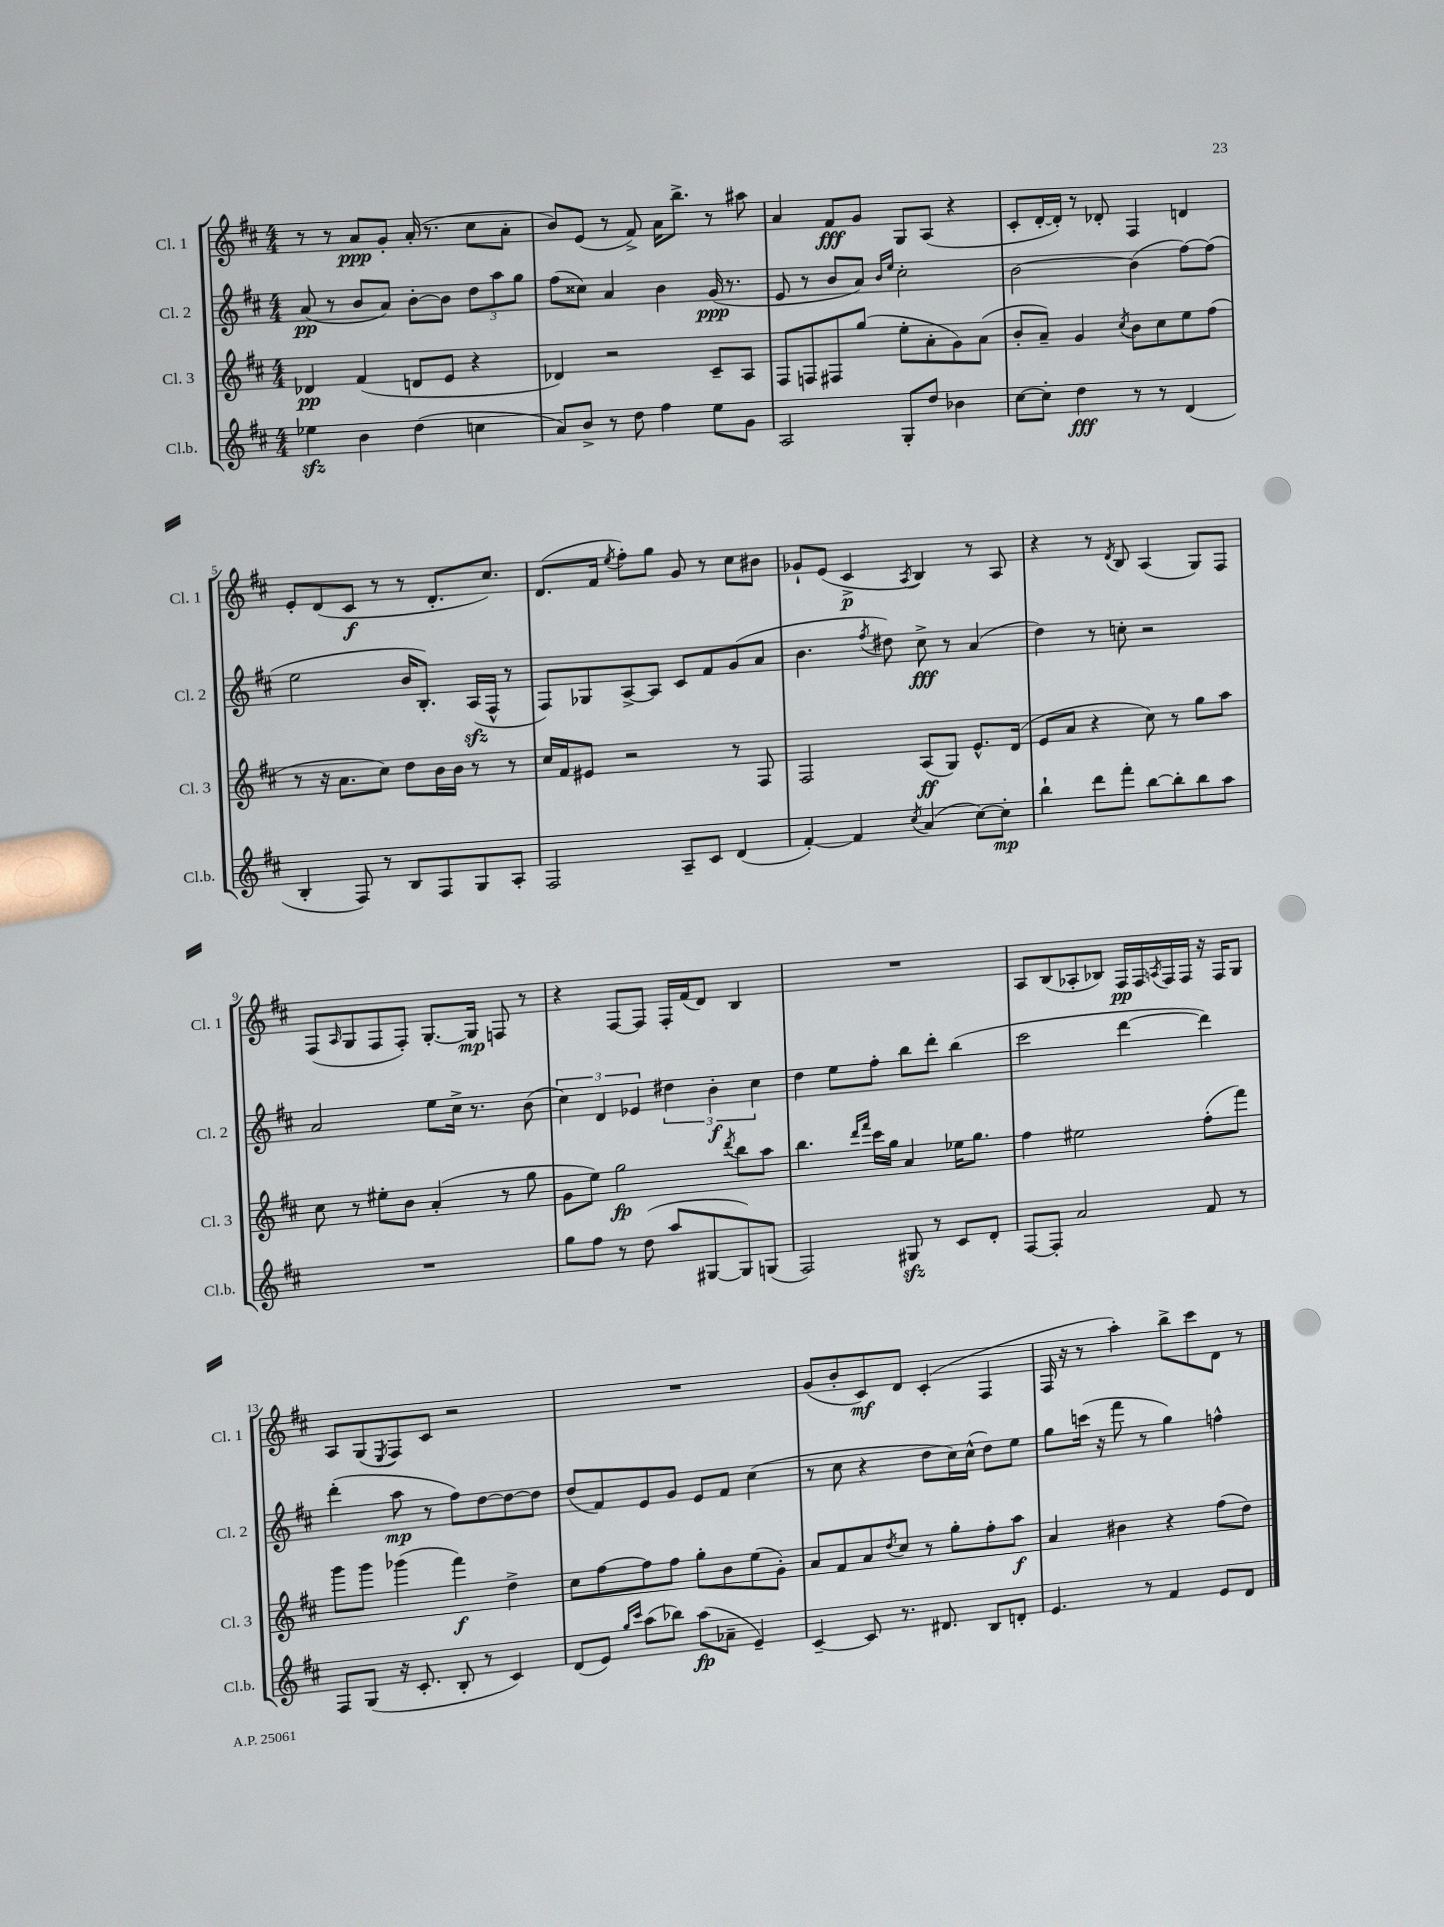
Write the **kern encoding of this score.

**kern	**kern	**kern	**kern
*staff4	*staff3	*staff2	*staff1
*clefG2	*clefG2	*clefG2	*clefG2
*k[f#c#]	*k[f#c#]	*k[f#c#]	*k[f#c#]
*M4/4	*M4/4	*M4/4	*M4/4
4ee-	4d-	(8a	8r
.	.	8r	8r
4b	(4f#	8b	8a
.	.	8a)	8g'
(4dd	8d	[8b'	(16a'
.	.	.	8.r
.	8e	8b]	.
4cc	4r	12dd	8cc#
.	.	12aa	.
.	.	.	8a'
.	.	12gg	.
=	=	=	=
8a)	4d-)	(8ff#	8b)
8b^	.	8cc##)	(8e
8r	2r	4a	8r
8dd	.	.	8f#^)
4ff#	.	4b	16a
.	.	.	8.bb^
8ee	8c#~	(16g	8r
.	.	8.r	.
8g	8A	.	8aa#
=	=	=	=
2A	8F#	8e	4a
.	8F	8r	.
.	8F#	8b	8f#
.	(8gg	8a)	8g
.	.	16qqb	.
.	.	16qqee	.
8G'	8ee'	2cc#'	8G
8dd	8a'	.	(8A
4b-	8g)	.	4r
.	(8a	.	.
=	=	=	=
[8cc#	8b'	[2b	8c#'
8cc#']	8a~)	.	[16d'
.	.	.	16d'])
4dd	4g	.	8r
.	.	.	8d-'
.	8qcc#	.	.
8r	8b	(4b]	4F#
8r	8cc#	.	.
(4d	8ee	[8ff#)	4d
.	(8ff#	(8ff#]	.
=	=	=	=
4B'	8r	2ee	8e'
.	16r	.	(8d
.	8.a	.	.
8F#)	.	.	8c#
8r	8cc#)	.	8r
8B	8dd	16b	8r
.	.	8.B')	.
8F#	16b	.	8.d'
.	16b	.	.
8G	8r	(16A	.
.	.	16F#^^	8.cc#)
8A'	8r	8r	.
=	=	=	=
2F#	16cc#	8F#)	(8.d
.	16f#	.	.
.	8e#	8G-	.
.	.	.	16f#
.	.	.	8qee
.	2r	[8A^	8ff#')
.	.	8A]	8gg
8A~	.	8c#	8g
8c#	.	8f#	8r
(4d	8r	(8g	8cc#
.	8F#	8a	8b#
=	=	=	=
[4f#')	2F#	4.b	8g-`
.	.	.	(8e
4f#]	.	.	4c#^
.	.	8qff#	.
.	.	8dd#)	.
8qcc#	.	.	8qA
(4a	(8A	8cc#^	4B)
.	8G)	8r	.
[8cc#)	8.e^^	(4a	8r
8cc#']	.	.	8A
.	(16d	.	.
=	=	=	=
4bb`	8e	4dd)	4r
.	8a	.	.
8ddd	4r	8r	8r
.	.	.	8qd
8fff#'	.	8cc'	8B
[8bb	8cc#)	2r	(4A
8bb']	8r	.	.
8bb	8gg	.	8G)
8aa	8aa	.	8F#
=	=	=	=
1r	8cc#	2a	(8F#
.	.	.	16qqA
.	8r	.	8G
.	8ee#'	.	8F#
.	8b	.	8F#')
.	(4a'	8ee	[8.G'
.	.	16cc#^	.
.	.	8.r	16G]
.	8r	.	8F
.	8gg	(8b	8r
=	=	=	=
8gg	8g	6cc#)	4r
8ff#	8ee)	.	.
.	.	6d	.
8r	2gg	.	[8F#
.	.	6e-	.
(8dd	.	.	8F#]
8aa	.	6dd#	16F#'
.	.	.	(16f#
[8G#	.	.	8d)
.	.	6b'	.
.	8qddd	.	.
8G#])	8bb	.	4B
.	.	6cc#	.
(8G	8aa	.	.
=	=	=	=
2F#)	4.bb	4dd	1r
.	.	8ee	.
.	16qqddd	.	.
.	16qqfff#	.	.
.	16ccc#	8ff#'	.
.	16gg	.	.
8G#	4a	8bb	.
8r	.	8ddd'	.
8c#	16ee-	(4bb	.
.	8.gg	.	.
8d'	.	.	.
=	=	=	=
[8F#	4ff#	2ccc#	8A
8F#']	.	.	(8B
2a	2ee#	.	8A-'
.	.	.	8B-)
.	.	[4ddd	16F#
.	.	.	16F#
.	.	.	8qA
.	.	.	16F#
.	.	.	16F#
8f#	(8ff#'	4ddd])	16r
.	.	.	16F#
8r	8fff#)	.	8G
=	=	=	=
8F#	8ggg	(4ddd'	8A
(8G	8ggg	.	(8G
.	.	.	8qE
16r	(4ggg-	8aa	8F#)
8.c#'	.	.	.
.	.	8r	8c#
8B'	4fff#)	8ff#)	2r
8r	.	[8dd	.
4c#)	4dd^	8dd_	.
.	.	8dd]	.
=	=	=	=
(8d	8cc#	(8dd	1r
8e)	[8ff#	8f#)	.
16qqgg	.	.	.
16qqccc#	.	.	.
(8aa	8ff#]	8e	.
8bb-)	8ff#	8g	.
(8aa	8gg'	8e	.
8a-~	8b	8f#	.
4e~)	(8ee	(4cc#	.
.	8g')	.	.
=	=	=	=
[4c#~	8a	8r	(8g
.	8f#	8cc#	8b'
8c#]	8a	4r	8c#)
.	8qdd	.	.
8.r	8cc#	.	8d
.	8r	8dd	(4c#'
8.d#	.	.	.
.	8gg'	16cc#)	.
.	.	(16cc#^^	.
8B	8ff#'	8dd)	4F#
8d'	8aa	8ee	.
=	=	=	=
4.e	4a	8gg	16F#
.	.	.	16r
.	.	(16ccc	8r
.	.	16r	.
.	4b#	8fff#	4aa')
8r	.	8r	.
4f#	4r	4gg)	8bb^
.	.	.	8ccc#
8e	(8ff#	4ff^^	8d
8d	8dd)	.	8r
==	==	==	==
*-	*-	*-	*-
